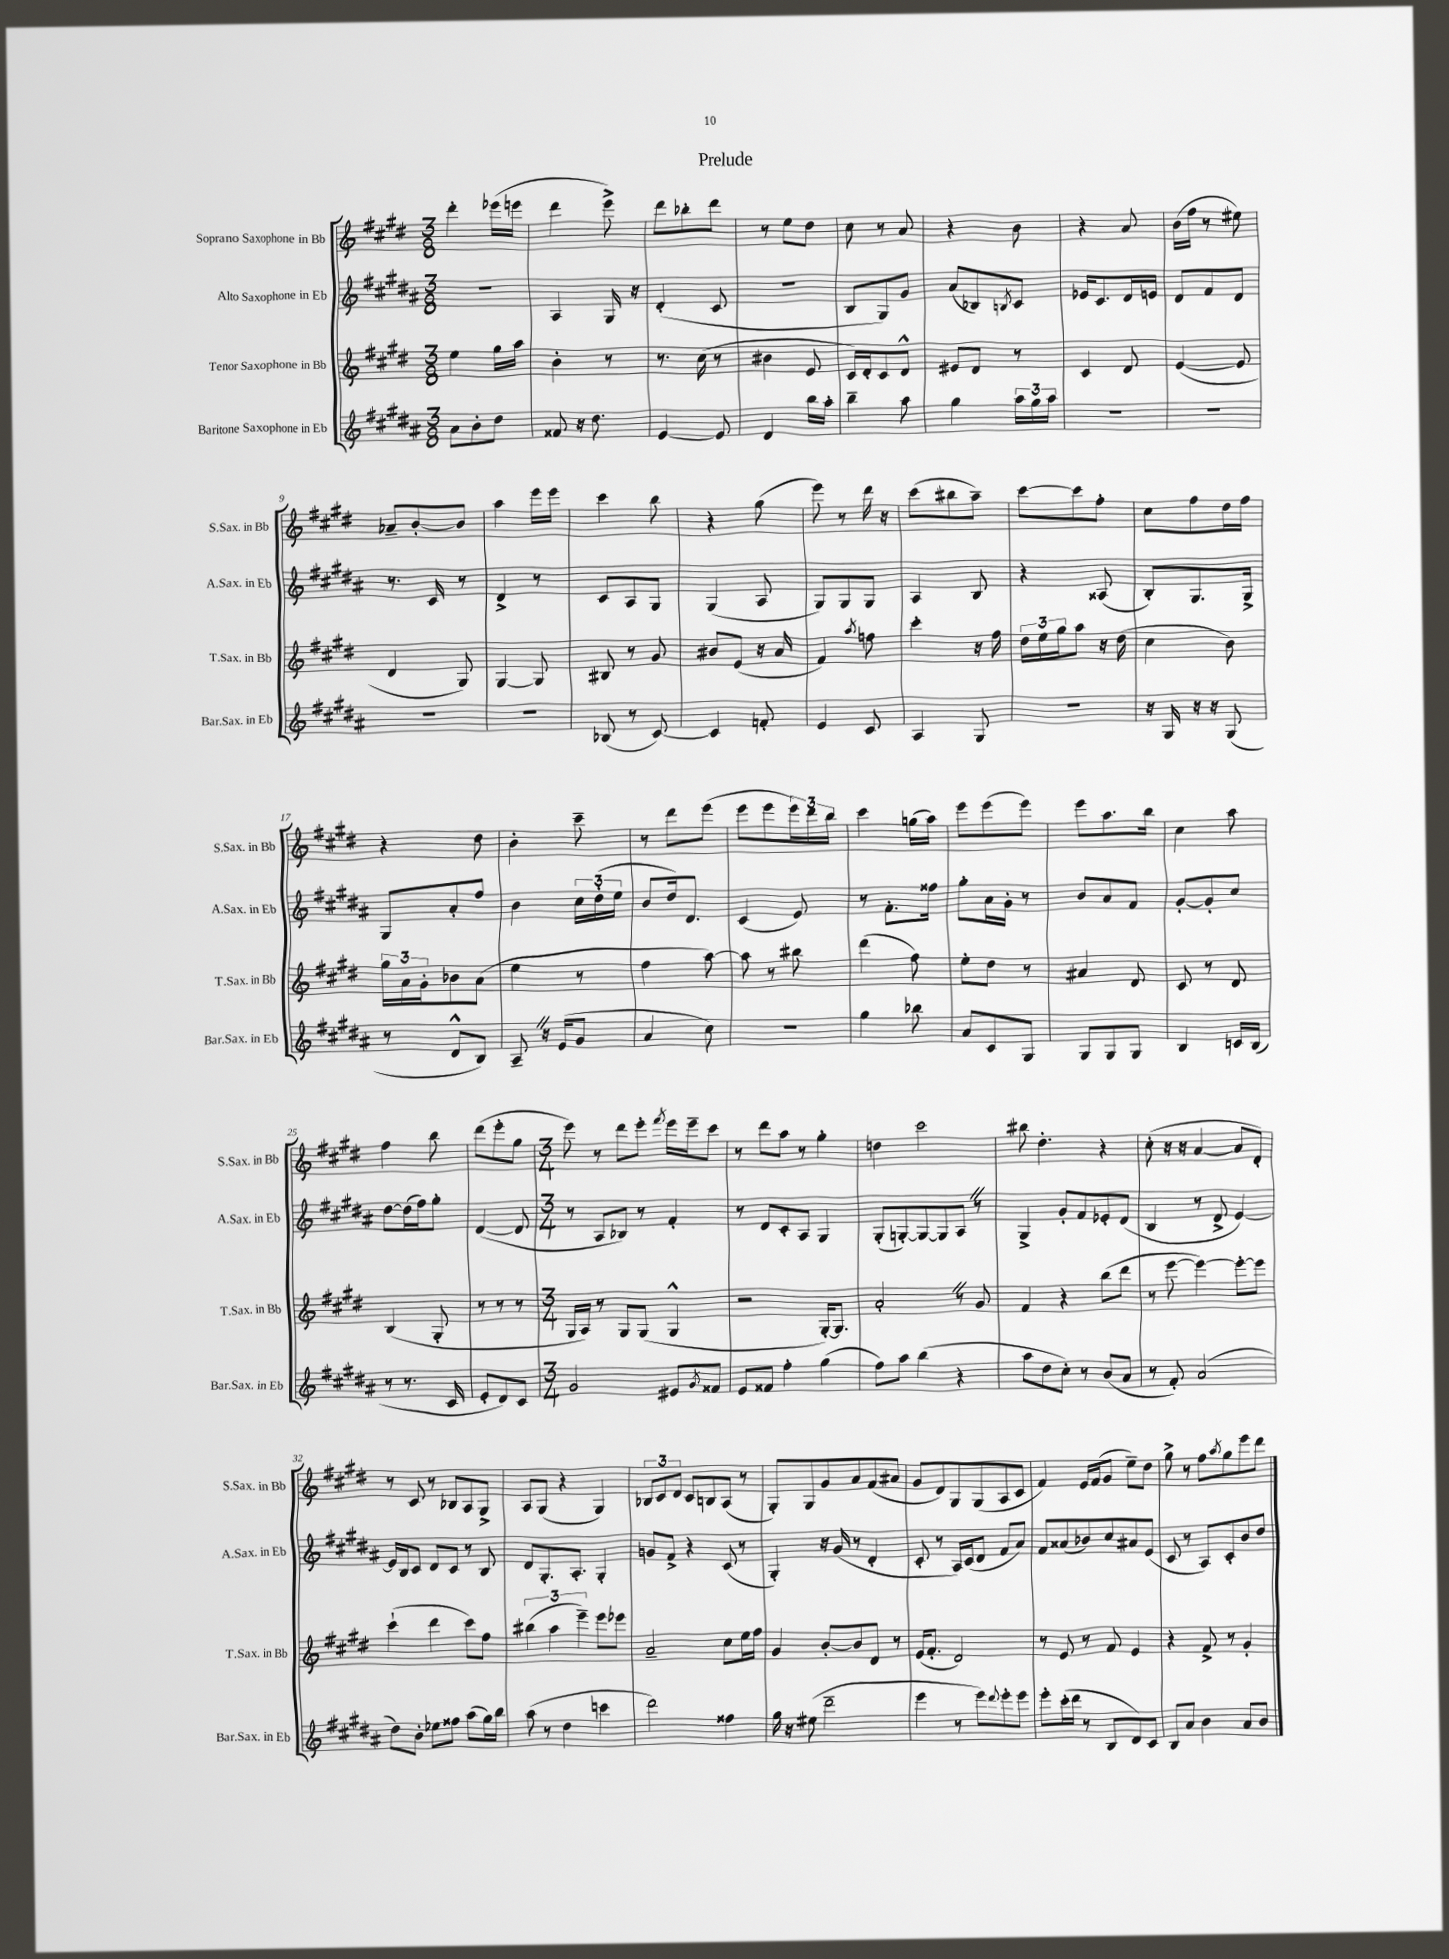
\header { title = "Prelude" }
<<
\new StaffGroup <<
\new Staff = "s0" \with { instrumentName = "Soprano Saxophone in Bb" shortInstrumentName = "S.Sax. in Bb" } {
    \clef treble \key e \major \numericTimeSignature \time 3/8
    dis'''4-. ees'''16( e'''16 |
    dis'''4 e'''8->) |
    dis'''8 bes''8-. dis'''8 |
    r8 e''8 dis''8 |
    cis''8 r8 a'8 |
    r4 b'8 |
    r4 a'8 |
    b'16( fis''16 r8 eis''8) |
    aes'8-- b'8~-. b'8 |
    a''4 e'''16 e'''16 |
    cis'''4 b''8 |
    r4 gis''8( |
    e'''8) r8 dis'''16 r16 |
    cis'''8( bis''8 a''8--) |
    cis'''8~ cis'''8 fis''8-. |
    cis''8 fis''8 dis''16 fis''16 |
    r4 dis''8 |
    b'4-. cis'''8-- |
    r8 dis'''8 e'''8( |
    e'''8 e'''8 \tuplet 3/2 { e'''16) dis'''16 b''16 } |
    cis'''4 g''16( a''16) |
    e'''8 e'''8( e'''8) |
    e'''8 a''8. b''16 |
    cis''4 a''8 |
    fis''4 b''8 |
    dis'''8( e'''8-. gis''8 |
    \numericTimeSignature \time 3/4 e'''8) r8 dis'''8 e'''8-. \acciaccatura { fis'''8 } e'''16 e'''16-- cis'''8 |
    r8 dis'''8 a''8 r8 gis''4-. |
    d''4 cis'''2 |
    bis''8 dis''4.-. r4 |
    cis''8-.( r16 r16 a'4~ a'8 dis'8-.) |
    r8 cis'8 r8 bes8 a8 gis8-> |
    a8 gis8( r4 gis4) |
    \tuplet 3/2 { bes8 cis'8 dis'8 } cis'8 b8 a8( r8 |
    gis8-.) gis8 gis'8 a'8 fis'8( ais'8 |
    gis'8 dis'8) gis8 gis8( a8 cis'8 |
    fis'4) e'16 fis'16( gis'8 e''8--) dis''8 |
    gis''8-> r8 fis''8 \acciaccatura { a''8 } gis''8 e'''8 dis'''8 \bar "|." |
}
\new Staff = "s1" \with { instrumentName = "Alto Saxophone in Eb" shortInstrumentName = "A.Sax. in Eb" } {
    \clef treble \key b \major \numericTimeSignature \time 3/8
    R4. |
    ais4 gis16 r16 |
    dis'4-.( cis'8 |
    R4. |
    b8 gis8) gis'8 |
    ais'8( bes8) \acciaccatura { b8 } cis'8 |
    ees'16 cis'8. dis'16 e'16 |
    dis'8 fis'8 dis'8 |
    r8. cis'16 r8 |
    dis'4-> r8 |
    cis'8 ais8 gis8 |
    gis4( ais8 |
    gis8) gis8 gis8 |
    ais4 b8 |
    r4 aisis8( |
    b8-.) gis8. gis16-> |
    gis8 ais'8-. fis''8 |
    b'4 \tuplet 3/2 { cis''16 dis''16-.( e''16 } |
    b'8 dis''16) dis'8. |
    cis'4( e'8) |
    r8 fis'8.-. fisis''16 |
    gis''8-. ais'16 gis'16-. r8 |
    b'8 ais'8 fis'8 |
    gis'8~-. gis'8-. cis''8 |
    dis''8~ dis''16( fis''16) gis''8-. |
    dis'4~( dis'8 |
    \numericTimeSignature \time 3/4 r8 ais8 bes8) r8 fis'4-. |
    r8 dis'8 cis'8-. ais8 gis4 |
    gis8-.( g8~-.) g8~ g8 ais8 \once \override BreathingSign.text = \markup { \musicglyph "scripts.caesura.straight" } \breathe r8 |
    gis4-> gis'8-. fis'8 ees'8-. dis'8( |
    b4 r8 dis'8-> e'4~) |
    e'16 b16 cis'8 dis'8 cis'8 r8 b8 |
    dis'8 gis8.-. ais8.-. gis4-. |
    g'8 fis'8-> r4 cis'8( r8 |
    gis4-.) r16 gis'16( r8 dis'4-. |
    cis'8-. r8 ais16) cis'16( dis'8 fis'8 ais'8) |
    fis'8 aisis'8( bes'8) cis''8 ais'8 e'8( |
    cis'8 r8 ais8) cis'8-. b'8 dis''8 \bar "|." |
}
\new Staff = "s2" \with { instrumentName = "Tenor Saxophone in Bb" shortInstrumentName = "T.Sax. in Bb" } {
    \clef treble \key e \major \numericTimeSignature \time 3/8
    e''4 gis''16 a''16 |
    b'4-. r8 |
    r8. cis''16( r8 |
    bis'4 e'8 |
    cis'16) dis'16-. cis'8 dis'8-^ |
    eis'8 dis'8 r8 |
    cis'4 dis'8 |
    e'4~( e'8 |
    dis'4 gis8) |
    gis4~ gis8 |
    bis8 r8 gis'8 |
    bis'8 e'8( r16 a'16 |
    fis'4) \acciaccatura { a''8 } f''8 |
    cis'''4-. r16 fis''16 |
    \tuplet 3/2 { dis''16 e''16 gis''16 } a''8 r16 dis''16( |
    cis''4 b'8) |
    \tuplet 3/2 { gis''16 a'16 gis'16-. } bes'8 a'8( |
    e''4 r8 |
    fis''4 a''8~) |
    a''8 r8 bis''8 |
    dis'''4( fis''8) |
    e''8-. dis''8 r8 |
    ais'4 dis'8 |
    cis'8 r8 dis'8 |
    b4( gis8-. |
    r8 r8 r8 |
    \numericTimeSignature \time 3/4 gis16 a16) r8 gis8 gis8( gis4-^ |
    r2 gis16~-.) gis8. |
    a'2-. \once \override BreathingSign.text = \markup { \musicglyph "scripts.caesura.straight" } \breathe r8 gis'8 |
    fis'4 r4 b''8( dis'''8 |
    r8 e'''8~ e'''4~) e'''8~-. e'''8 |
    cis'''4-!( dis'''4 cis'''8) fis''8 |
    \tuplet 3/2 { bis''4( a''4 e'''4--) } e'''8 ees'''8 |
    a'2-- cis''8 e''16 fis''16 |
    gis'4 b'8~-. b'8 dis'8 r8 |
    e'16( fis'8.-. dis'2) |
    r8 e'8 r8 fis'8 e'4 |
    r4 fis'8-> r8 gis'4-. \bar "|." |
}
\new Staff = "s3" \with { instrumentName = "Baritone Saxophone in Eb" shortInstrumentName = "Bar.Sax. in Eb" } {
    \clef treble \key b \major \numericTimeSignature \time 3/8
    ais'8 b'8-. dis''8 |
    fisis'8 r16 dis''8. |
    e'4~ e'8 |
    dis'4 b''16 ais''16-. |
    b''4-- ais''8 |
    gis''4 \tuplet 3/2 { ais''16 gis''16 ais''16 } |
    R4. |
    R4. |
    R4. |
    R4. |
    bes8( r8 cis'8~) |
    cis'4 f'8-. |
    e'4 cis'8 |
    ais4 gis8 |
    R4. |
    r16 gis16 r16 r16 gis8( |
    r8 dis'8-^ b8) |
    ais8-- \once \override BreathingSign.text = \markup { \musicglyph "scripts.caesura.straight" } \breathe r16 e'16( gis'8 |
    ais'4 cis''8) |
    r4. |
    gis''4 bes''8 |
    ais'8 cis'8 gis8 |
    gis8 gis8 gis8 |
    b4 c'16 b16( |
    r8 r8. cis'16 |
    e'8-. dis'8) cis'8 |
    \numericTimeSignature \time 3/4 gis'2 eis'8 \acciaccatura { gis'8 } fisis'8 |
    e'8 fisis'8 fis''4-. gis''4( |
    fis''8) ais''8 b''4( r4 |
    ais''8 dis''8 cis''8-.) r8 b'8( ais'8 |
    r8 fis'8-.) ais'2( |
    dis''8) b'8-. ees''8 fisis''8 ais''8( gis''16) b''16 |
    ais''8( r8 dis''4 c'''4 |
    dis'''2) fisis''4 |
    gis''16 r16 eis''8( dis'''2-- |
    e'''4 r8 e'''8) \appoggiatura { dis'''8 } e'''8-. e'''8 |
    e'''8-. cis'''16-.( dis'''16 r8 b8 dis'8) cis'8 |
    b8 ais'8 b'4 ais'8 b'8 \bar "|." |
}
>>
>>
